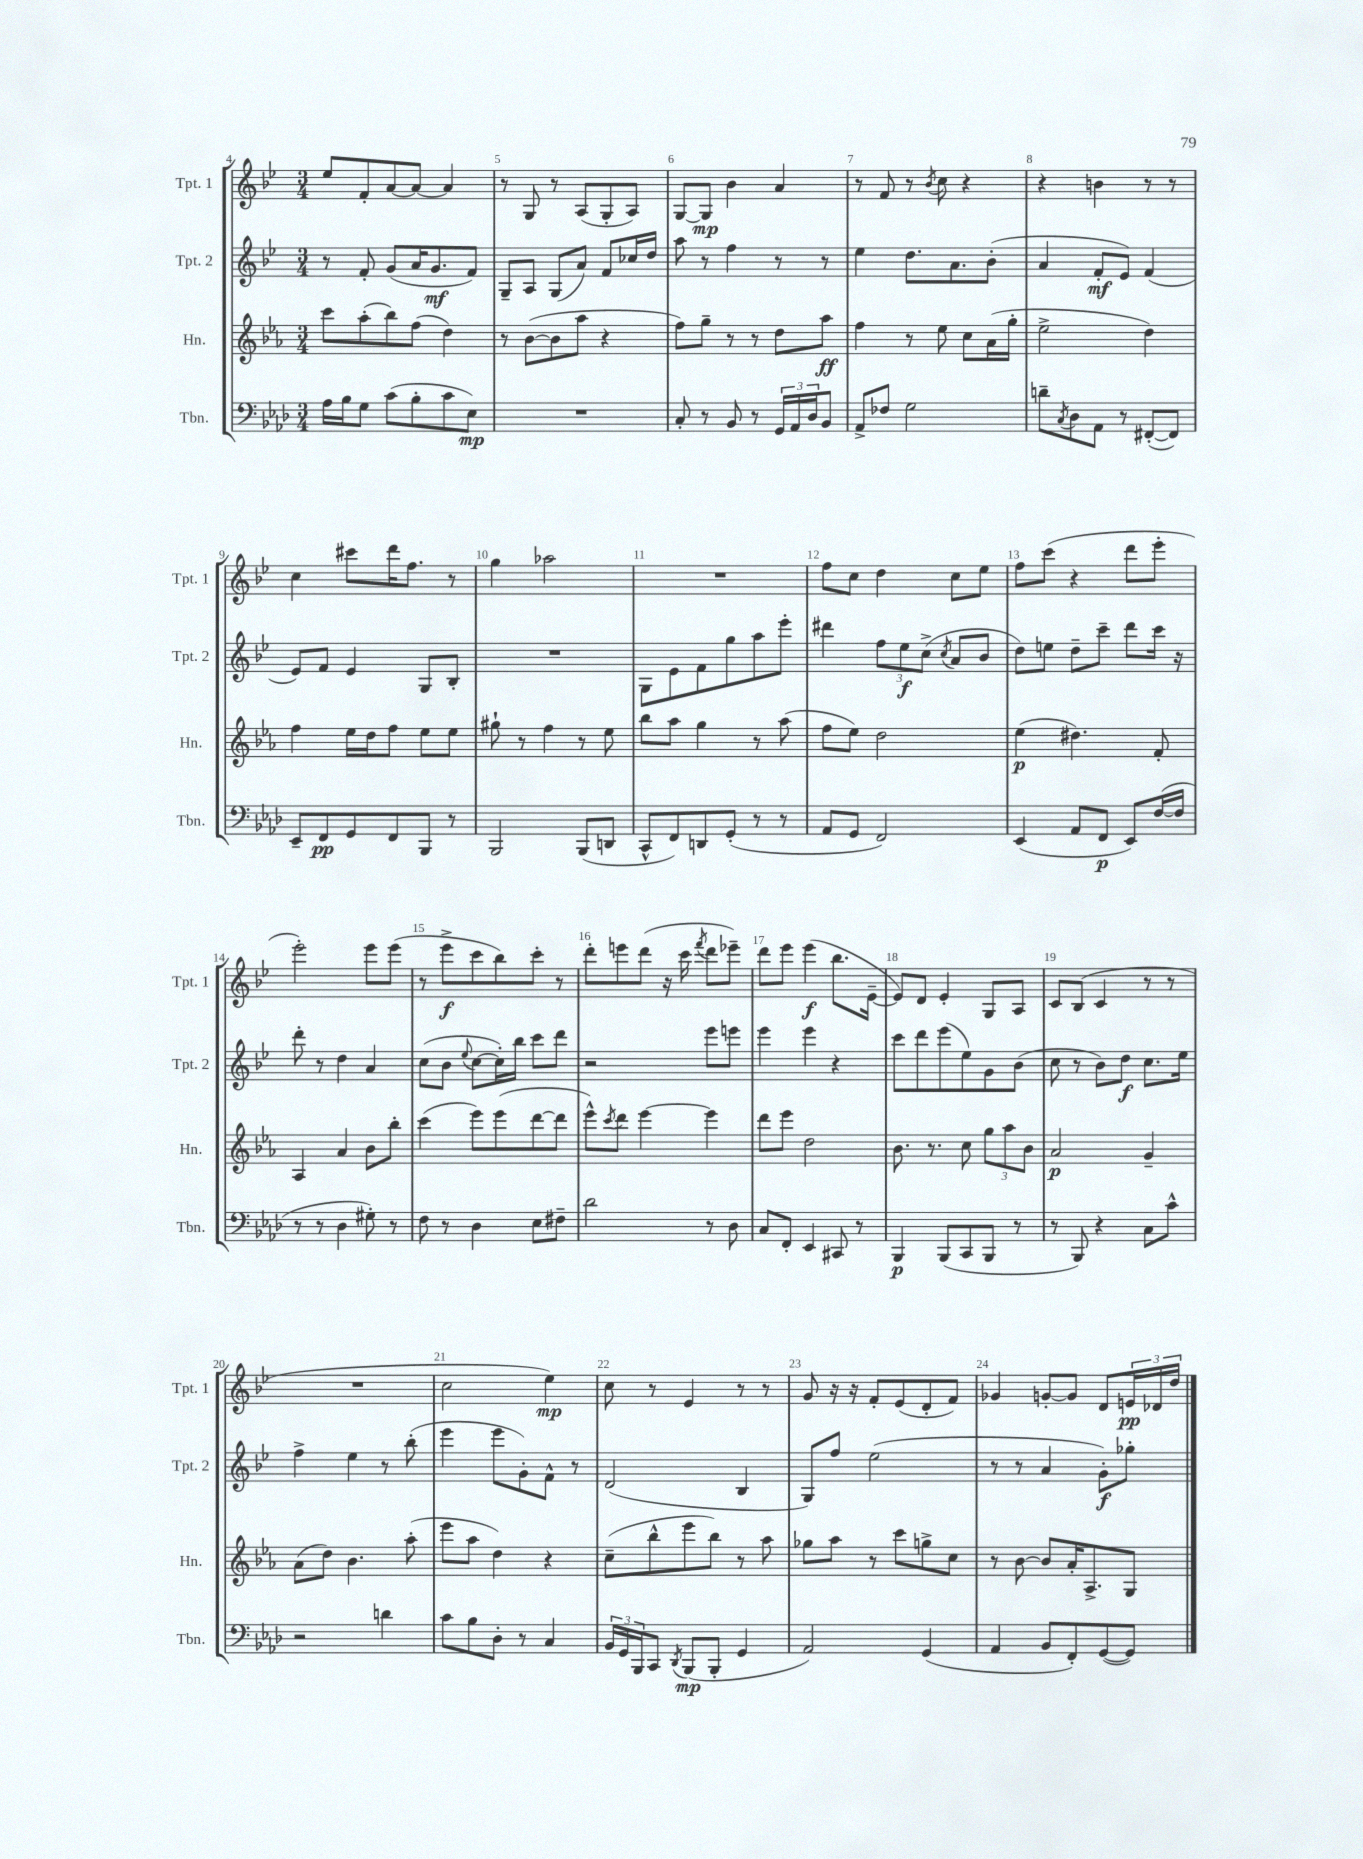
<<
\new StaffGroup <<
\new Staff = "s0" \with { instrumentName = "Tpt. 1" shortInstrumentName = "Tpt. 1" } {
    \clef treble \key bes \major \numericTimeSignature \time 3/4
    ees''8 f'8-. a'8~ a'8~ a'4 |
    r8 g8 r8 a8( g8-. a8) |
    g8~ g8\mp bes'4 a'4 |
    r8 f'8 r8 \acciaccatura { bes'8 } c''8 r4 |
    r4 b'4 r8 r8 |
    c''4 cis'''8 d'''16 f''8. r8 |
    g''4 aes''2 |
    R2. |
    f''8 c''8 d''4 c''8 ees''8 |
    f''8 c'''8( r4 d'''8 ees'''8-. |
    ees'''2-.) ees'''8 ees'''8( |
    r8 ees'''8->\f c'''8 bes''8) c'''8-. r8 |
    d'''8-. e'''8 d'''8( r16 c'''16 \acciaccatura { f'''8 } d'''8 ees'''8--) |
    d'''8 ees'''8 ees'''4\f( bes''8. ees'16~-- |
    ees'8) d'8 ees'4-. g8 a8 |
    c'8 bes8( c'4 r8 r8 |
    R2. |
    c''2 ees''4\mp) |
    c''8 r8 ees'4 r8 r8 |
    g'8 r16 r16 f'8-. ees'8( d'8-. f'8) |
    ges'4 g'8~-. g'8 d'8 \tuplet 3/2 { e'16\pp des'16 d''16 } \bar "|." |
}
\new Staff = "s1" \with { instrumentName = "Tpt. 2" shortInstrumentName = "Tpt. 2" } {
    \clef treble \key bes \major \numericTimeSignature \time 3/4
    r8 f'8-. g'8( a'16 g'8.\mf f'8) |
    g8-- a8 g8( a'8) f'8 ces''16 d''16 |
    a''8 r8 f''4 r8 r8 |
    ees''4 d''8. a'8. bes'8-.( |
    a'4 f'8-.\mf ees'8) f'4( |
    ees'8) f'8 ees'4 g8 bes8-. |
    R2. |
    g8 ees'8 f'8 g''8 a''8 ees'''8-. |
    dis'''4 \tuplet 3/2 { f''8 ees''8\f c''8->( } \acciaccatura { c''8 } a'8 bes'8 |
    d''8) e''8 d''8-- c'''8-- d'''8 c'''16 r16 |
    d'''8-. r8 d''4 a'4 |
    c''8( bes'8 \appoggiatura { ees''8 } c''8~ c''16-.) bes''16 c'''8 d'''8 |
    r2 ees'''8 e'''8 |
    ees'''4 ees'''4 r4 |
    c'''8 d'''8 ees'''8( ees''8) g'8 bes'8( |
    c''8 r8 bes'8) d''8\f c''8. ees''16 |
    f''4-> ees''4 r8 bes''8-.( |
    ees'''4 ees'''8 g'8-.) f'8-^ r8 |
    d'2( bes4 |
    g8) f''8 ees''2( |
    r8 r8 a'4 g'8-.\f) ges''8-. \bar "|." |
}
\new Staff = "s2" \with { instrumentName = "Hn." shortInstrumentName = "Hn." } {
    \clef treble \key ees \major \numericTimeSignature \time 3/4
    c'''8 aes''8-.( bes''8) f''8( d''4) |
    r8 bes'8~( bes'8 aes''8 r4 |
    f''8) g''8-- r8 r8 d''8 aes''8\ff |
    f''4 r8 ees''8 c''8 aes'16( g''16-. |
    ees''2-> d''4) |
    f''4 ees''16 d''16 f''8 ees''8 ees''8 |
    gis''8-! r8 f''4 r8 ees''8 |
    bes''8 aes''8 g''4 r8 aes''8( |
    f''8 ees''8) d''2 |
    ees''4\p( dis''4.) f'8-. |
    aes4 aes'4 bes'8 bes''8-. |
    c'''4( ees'''8) ees'''8( d'''8~ d'''8 |
    ees'''8-^) \acciaccatura { c'''8 } d'''8 ees'''4~ ees'''4 |
    d'''8 ees'''8 d''2 |
    bes'8. r8. c''8 \tuplet 3/2 { g''8 aes''8 bes'8 } |
    aes'2\p g'4-- |
    aes'8( d''8) bes'4. aes''8-.( |
    ees'''8 aes''8 d''4) r4 |
    c''8--( bes''8-^ ees'''8 bes''8) r8 aes''8 |
    ges''8 aes''8 r8 c'''8 g''8-> c''8 |
    r8 bes'8~ bes'8 aes'16-. aes8.-> g8 \bar "|." |
}
\new Staff = "s3" \with { instrumentName = "Tbn." shortInstrumentName = "Tbn." } {
    \clef bass \key aes \major \numericTimeSignature \time 3/4
    aes16 bes16 g8 c'8( bes8-. c'8 ees8\mp) |
    R2. |
    c8-. r8 bes,8 r8 \tuplet 3/2 { g,16 aes,16 des16 } bes,8 |
    aes,8-> fes8 g2 |
    d'8-- \acciaccatura { c8 } des8 aes,8 r8 fis,8~-.( fis,8) |
    ees,8-- f,8\pp g,8 f,8 bes,,8 r8 |
    bes,,2 bes,,8( d,8 |
    c,8-^ f,8) d,8 g,8-.( r8 r8 |
    aes,8 g,8 f,2) |
    ees,4( aes,8 f,8\p ees,8) f16~( f16 |
    r8 r8 des4 gis8-.) r8 |
    f8 r8 des4 ees8 fis8-- |
    des'2 r8 des8 |
    c8 f,8-. ees,4 cis,8 r8 |
    bes,,4\p bes,,8( c,8 bes,,8 r8 |
    r8 bes,,8) r4 c8 c'8-^ |
    r2 d'4 |
    c'8 bes8 des8-. r8 c4 |
    \tuplet 3/2 { bes,16 g,16 bes,,16 } c,8 \acciaccatura { des,8 } bes,,8\mp( bes,,8-. g,4 |
    aes,2) g,4( |
    aes,4 bes,8 f,8-.) g,8~( g,8) \bar "|." |
}
>>
>>
\layout { \context { \Score currentBarNumber = #4 \override BarNumber.break-visibility = ##(#f #t #t) barNumberVisibility = #all-bar-numbers-visible } }
